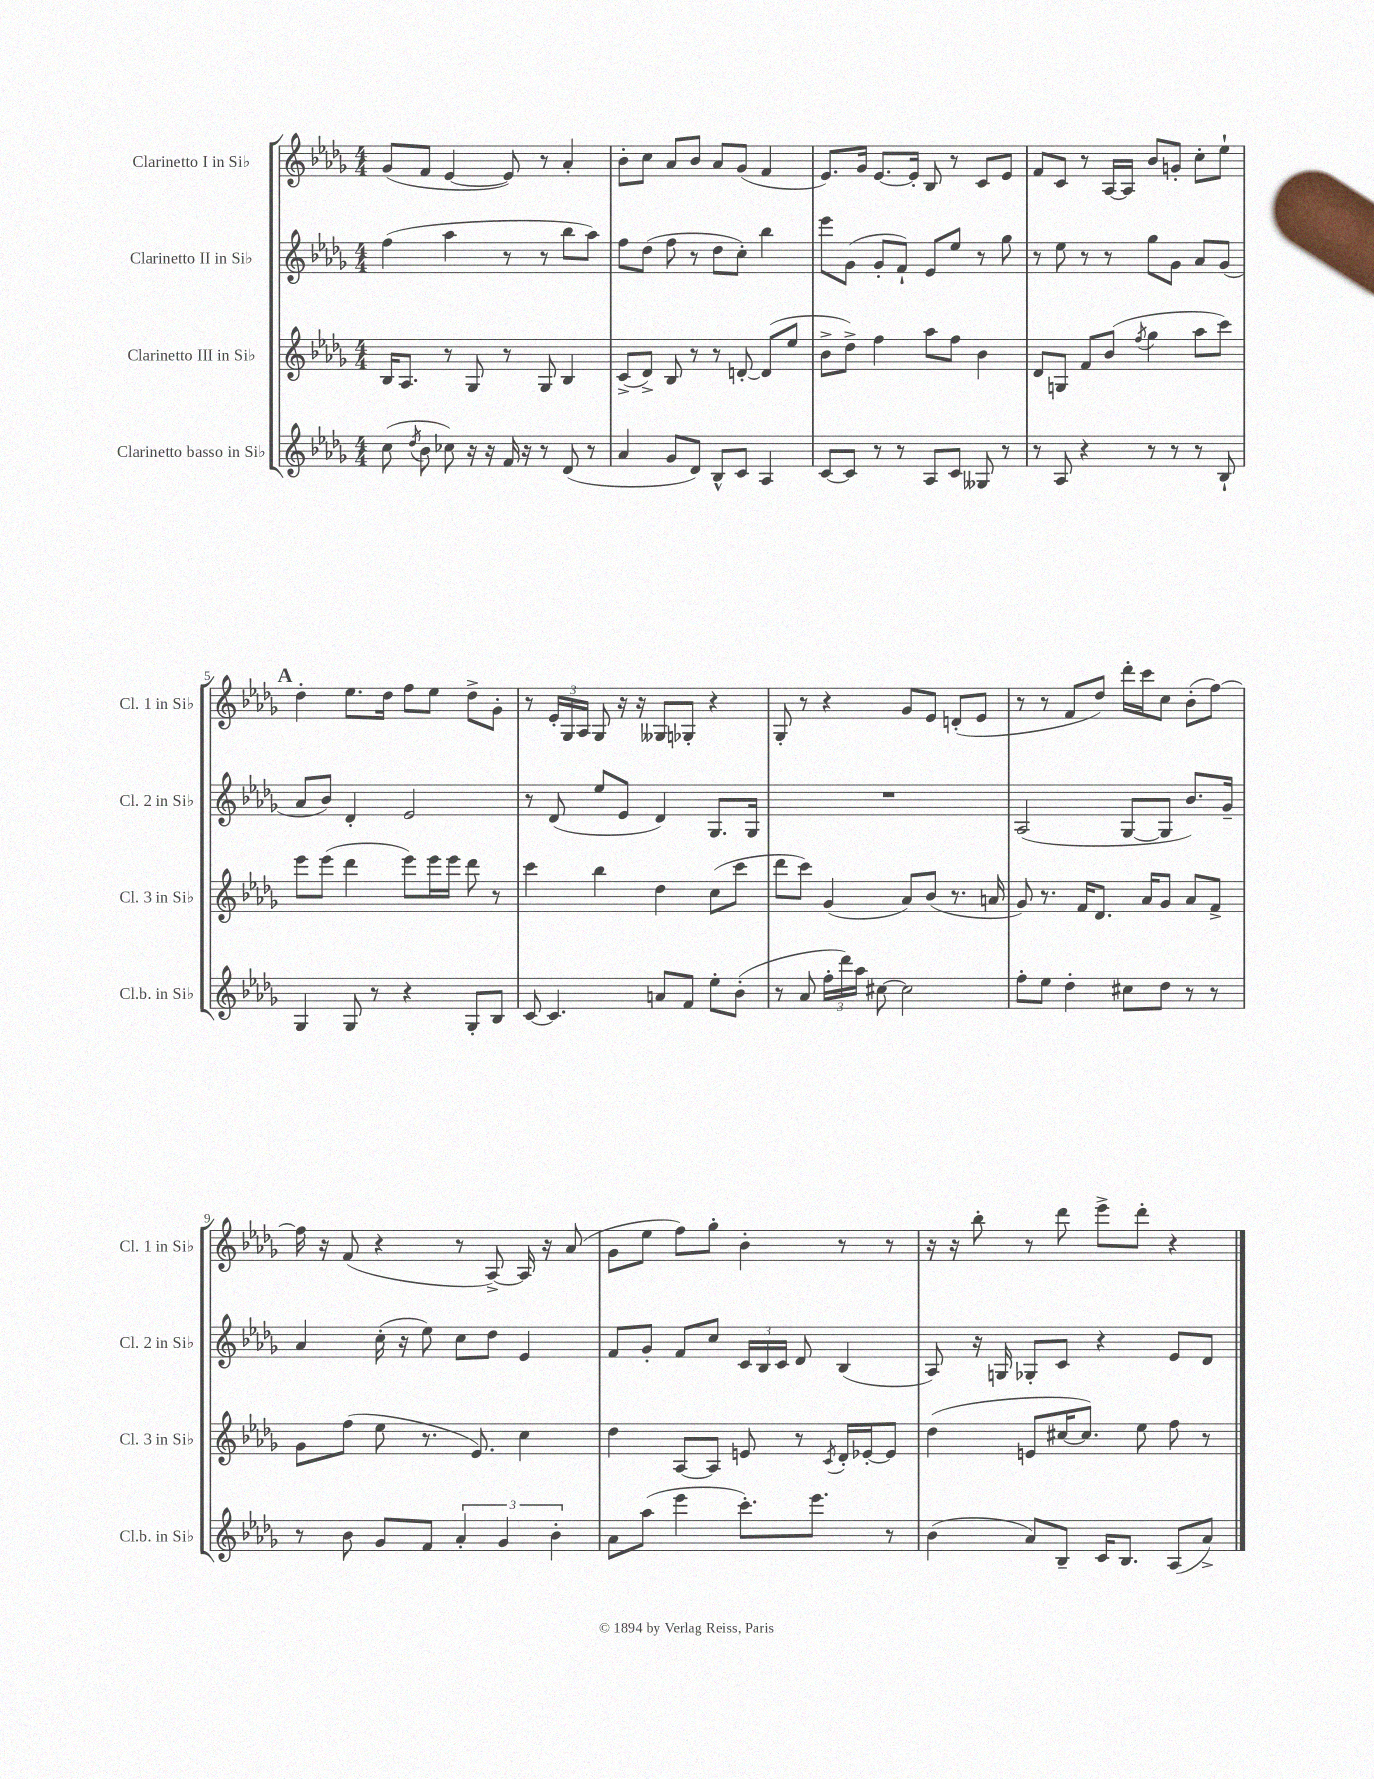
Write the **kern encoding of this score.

**kern	**kern	**kern	**kern
*staff4	*staff3	*staff2	*staff1
*clefG2	*clefG2	*clefG2	*clefG2
*k[b-e-a-d-g-]	*k[b-e-a-d-g-]	*k[b-e-a-d-g-]	*k[b-e-a-d-g-]
*M4/4	*M4/4	*M4/4	*M4/4
(8cc	16B-	(4ff	(8g-
.	8.A-	.	.
8qdd-	.	.	.
8b-	.	.	8f
8cc-)	8r	4aa-	[4e-
16r	8G-	.	.
16r	.	.	.
16f	8r	8r	8e-])
16r	.	.	.
8r	8G-	8r	8r
(8d-	4B-	8bb-	4a-'
8r	.	8aa-)	.
=	=	=	=
4a-	(8c^	8ff	8b-'
.	8d-^)	(8dd-	8cc
8g-	8B-	8ff	8a-
8d-)	8r	8r	8b-
8B-^^	8r	8dd-	8a-
8c	[8d'	8cc')	(8g-
4A-	(8d]	4bb-	4f
.	8ee-	.	.
=	=	=	=
[8c	8b-^	8eee-	8.e-)
8c]	8dd-^)	(8g-	.
.	.	.	16g-
8r	4ff	8g-'	[8.e-
8r	.	8f`)	.
.	.	.	16e-']
8A-	8aa-	8e-	8B-
8c	8ff	8ee-	8r
8G--	4b-	8r	8c
8r	.	8gg-	8e-
=	=	=	=
8r	8d-	8r	8f
8A-	8G	8ee-	8c
4r	8f	8r	8r
.	(8b-	8r	[16A-
.	.	.	16A-]
.	8qff	.	.
8r	4gg-	8gg-	8b-
8r	.	8g-	8g'
8r	8aa-	8a-	8cc'
8B-`	8ccc)	(8g-	8ee-`
=	=	=	=
4G-	8eee-	8a-	4dd-'
.	(8eee-	8b-)	.
8G-	4ddd-	4d-'	8.ee-
8r	.	.	.
.	.	.	16dd-
4r	8eee-)	2e-	8ff
.	16eee-	.	8ee-
.	16eee-	.	.
8G-'	8ddd-	.	8dd-^
8B-	8r	.	8g-'
=	=	=	=
[8c	4ccc	8r	8r
4.c]	.	(8d-	24e-'
.	.	.	24G-
.	.	.	24A-
.	4bb-	8ee-	8G-
.	.	8e-	16r
.	.	.	16r
8a	4dd-	4d-)	8G--
8f	.	.	8G-'
8ee-'	(8cc	8.G-	4r
(8b-'	8ccc	.	.
.	.	16G-	.
=	=	=	=
8r	8ddd-	1r	8G-'
8a-	8ccc)	.	8r
24ff'	(4g-	.	4r
24ddd-)	.	.	.
24aa-	.	.	.
[8cc#	.	.	.
2cc#]	8a-)	.	8g-
.	(8b-	.	8e-
.	8.r	.	(8d'
.	.	.	8e-
.	16a	.	.
=	=	=	=
8ff'	8g-)	(2A-	8r
8ee-	8.r	.	8r
4dd-'	.	.	8f
.	16f	.	.
.	8.d-	.	8dd-)
8cc#	.	[8G-	16ddd-'
.	16a-	.	16ccc
8dd-	8g-	8G-]	8cc
8r	8a-	8.b-)	(8b-'
8r	8f^	.	[8ff)
.	.	16g-~	.
=	=	=	=
8r	8g-	4a-	16ff]
.	.	.	16r
8b-	(8ff	.	(8f
8g-	8ee-	(16cc'	4r
.	.	16r	.
8f	8.r	8ee-)	.
6a-'	.	8cc	8r
.	8.e-)	.	.
.	.	8dd-	[8A-^)
6g-	.	.	.
.	4cc	4e-	16A-]
.	.	.	16r
6b-'	.	.	.
.	.	.	(8a-
=	=	=	=
8a-	4dd-	8f	8g-
(8aa-	.	8g-'	8ee-
4eee-	[8A-	8f	8ff)
.	8A-]	8cc	8gg-'
8.ccc')	8e	24c	4b-'
.	.	24B-	.
.	.	24c	.
.	8r	8d-	.
8.eee-	.	.	.
.	8qc	.	.
.	16d-'	(4B-	8r
.	[16e-'	.	.
8r	8e-]	.	8r
=	=	=	=
(4b-	(4dd-	8A-)	16r
.	.	.	16r
.	.	16r	8bb-'
.	.	16G	.
8a-)	8e	8G-'	8r
8B-~	[16cc#	8c	8ddd-
.	8.cc#])	.	.
16c	.	4r	8eee-^
8.B-	.	.	.
.	8ee-	.	8ddd-'
(8A-	8ff	8e-	4r
8a-^)	8r	8d-	.
==	==	==	==
*-	*-	*-	*-
